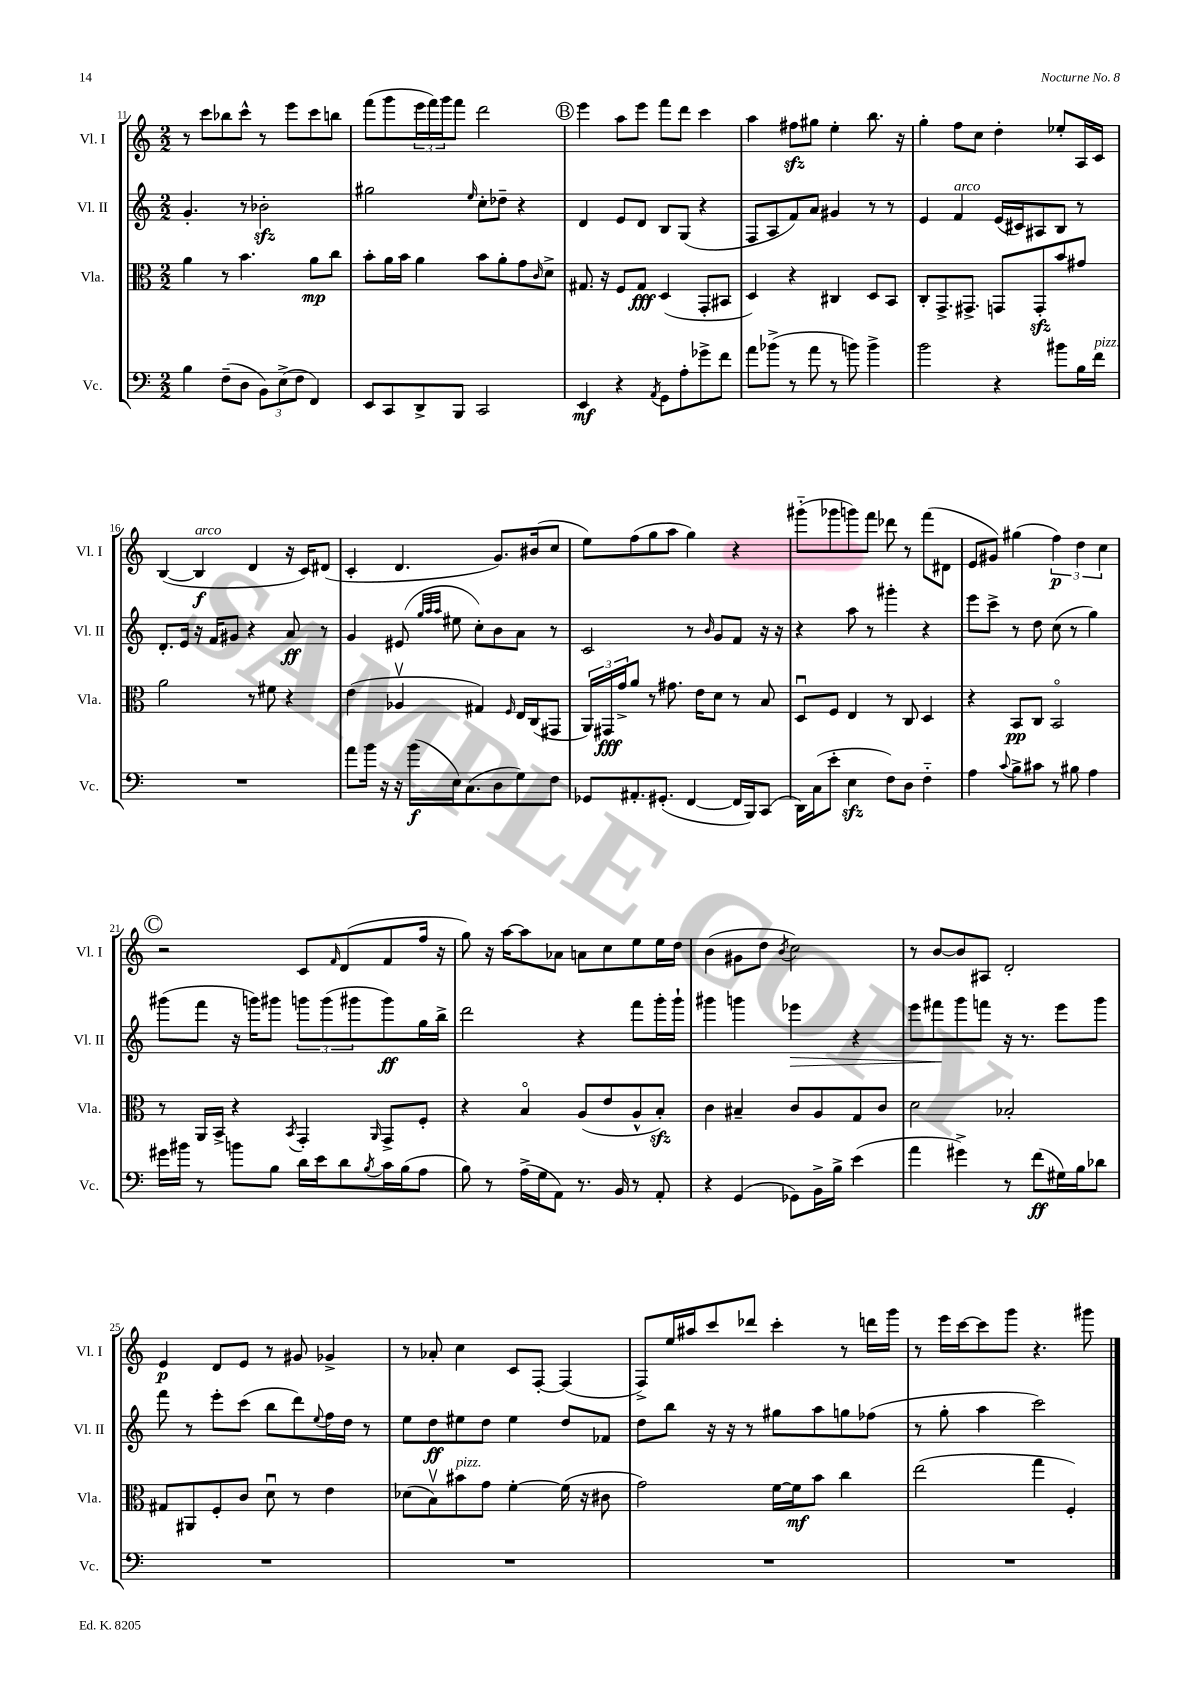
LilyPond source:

<<
\new StaffGroup <<
\new Staff = "s0" \with { instrumentName = "Vl. I" shortInstrumentName = "Vl. I" } {
    \clef treble \key c \major \numericTimeSignature \time 2/2
    r8 c'''8 bes''8 c'''8-^ r8 e'''8 c'''8 b''8 |
    f'''8( g'''8 \tuplet 3/2 { e'''16 f'''16) g'''16 } f'''8 d'''2 |
    \mark \markup { \circle "B" } e'''4 a''8 e'''8 f'''8 d'''8 c'''4 |
    a''4 fis''8\sfz gis''8 e''4-. b''8. r16 |
    g''4-. f''8 c''8 d''4-. ees''8-. a16 c'16 |
    b4~( b4\f^\markup { \italic "arco" } d'4 r16 c'16) dis'8( |
    c'4-. d'4. g'8.) bis'16( c''8 |
    e''8) f''8( g''8 a''8 g''4) r4 |
    gis'''8-_( ges'''8 g'''8) f'''8 des'''8 r8 f'''8( dis'8 |
    e'8 gis'8) gis''4( \tuplet 3/2 { f''4\p) d''4 c''4 } |
    \mark \markup { \circle "C" } r2 c'8 \grace { f'16 } d'8( f'8 f''16 r16 |
    g''8) r16 a''16~ a''8 aes'8 a'8 c''8 e''8 e''16 d''16 |
    b'4( gis'8 d''8 \acciaccatura { b'8 } c''2) |
    r8 b'8~ b'8 ais8 d'2-. |
    e'4\p d'8 e'8 r8 gis'8 ges'4-> |
    r8 aes'8-. c''4 c'8 f8~-. f4( |
    f8->) e''16 ais''16 c'''8 des'''8 c'''4-. r8 d'''16 g'''16 |
    r8 e'''16 c'''16~ c'''8 g'''8 r4. gis'''8 \bar "|." |
}
\new Staff = "s1" \with { instrumentName = "Vl. II" shortInstrumentName = "Vl. II" } {
    \clef treble \key c \major \numericTimeSignature \time 2/2
    g'4.-. r8 bes'2-.\sfz |
    gis''2 \grace { e''16 } c''8-. des''8-- r4 |
    \mark \markup { \circle "B" } d'4 e'8 d'8 b8 g8( r4 |
    f8 a8 f'8) a'8 gis'4 r8 r8 |
    e'4 f'4^\markup { \italic "arco" } e'16( cis'16) ais8 b8 r8 |
    d'8.-. e'16 r16 f'16 gis'8 r4 a'8\ff r8 |
    g'4 eis'8( \grace { g''32 a''32 a''32 } eis''8 c''8-.) b'8 a'8 r8 |
    c'2 r8 \grace { b'16 } g'8 f'8 r16 r16 |
    r4 a''8 r8 gis'''4-. r4 |
    e'''8 c'''8-> r8 d''8 c''8( r8 g''4) |
    \mark \markup { \circle "C" } gis'''8( f'''8 r16 g'''16) gis'''8 \tuplet 3/2 { g'''8 g'''8( gis'''8 } gis'''8\ff) g''16 b''16-> |
    d'''2 r4 f'''8 g'''16-. g'''16-! |
    gis'''4 g'''4 ees'''4\> r4 |
    e'''8 fis'''8\! g'''8 f'''8 r16 r8. e'''8 g'''8 |
    f'''8 r8 e'''8-. c'''8( b''8 d'''8) \appoggiatura { e''8 } f''16 d''16 r8 |
    e''8 d''8\ff eis''8 d''8 eis''4 d''8 fes'8 |
    d''8 b''8 r16 r16 r8 gis''8 a''8 g''8 fes''8( |
    r8 g''8-. a''4 c'''2) \bar "|." |
}
\new Staff = "s2" \with { instrumentName = "Vla." shortInstrumentName = "Vla." } {
    \clef alto \key c \major \numericTimeSignature \time 2/2
    a'4 r8 b'4. a'8\mp c''8 |
    b'8-. a'16 b'16 a'4 b'8 a'8-. g'8 \grace { c'16 } d'8-> |
    \mark \markup { \circle "B" } gis8. r16 f8 gis8\fff d4( g,8-. bis,8 |
    d4) r4 cis4 d8 b,8 |
    c8-. g,8.-> gis,8.-> g,8 g,8-.\sfz b'8 gis'8 |
    a'2 r8 fis'8 r4 |
    e'4( aes4\upbow gis4) \grace { f16 } e16 c16( gis,8 |
    \tuplet 3/2 { a,16) gis,16\fff g'16-> } a'8 r8 gis'8. e'16 d'8 r8 b8 |
    d8\downbow f8 e4 r8 c8 d4 |
    r4 b,8\pp c8 b,2\flageolet |
    \mark \markup { \circle "C" } r8 a,16 b,16-> r4 \acciaccatura { b,8 } g,4-. \grace { a,16 } g,8-> f8-. |
    r4 b4\flageolet a8( e'8 a8-^ b8-.\sfz) |
    c'4 bis4-- c'8 a8 g8 c'8 |
    d'2 bes2-. |
    gis8 ais,8 f8-. c'8 d'8\downbow r8 e'4 |
    des'8( b8\upbow) bis'8^\markup { \italic "pizz." } g'8 f'4~-. f'16( r16 cis'8 |
    g'2) f'16~ f'16\mf b'8 c''4 |
    e''2( g''4 f4-.) \bar "|." |
}
\new Staff = "s3" \with { instrumentName = "Vc." shortInstrumentName = "Vc." } {
    \clef bass \key c \major \numericTimeSignature \time 2/2
    b4 f8--( d8 \tuplet 3/2 { b,8) e8->( f8 } f,4) |
    e,8 c,8 d,8-> b,,8 c,2 |
    \mark \markup { \circle "B" } e,4\mf r4 \acciaccatura { a,8 } g,8 a8-. ges'8-> f'8 |
    a'8 bes'8->( r8 a'8 r8 b'8) b'4-> |
    b'2 r4 bis'8 b16 f'16^\markup { \italic "pizz." } |
    R1 |
    a'8 b'16 r16 r16 b'16\f( e16) c8.( d8 g8) f8 |
    ges,8 ais,8.-. gis,8.-.( f,4~ f,16 b,,16) c,8( |
    d,16) c16( e'8-. e4\sfz f8) d8 f4-_ |
    a4 \appoggiatura { c'8 } b8-> cis'8 r8 bis8 a4 |
    \mark \markup { \circle "C" } gis'16 bis'16 r8 b'8 b8 d'16 e'16 d'8 \acciaccatura { b8 } c'16 b16( a8 |
    b8) r8 a16->( g16 a,8) r8. b,16 r8 a,8-. |
    r4 g,4( ges,8) b,16-> b16-> e'4( |
    a'4 gis'4->) r8 f'8\ff( gis16) b16 des'8 |
    R1 |
    R1 |
    R1 |
    R1 \bar "|." |
}
>>
>>
\layout { \context { \Score currentBarNumber = #11 } }
